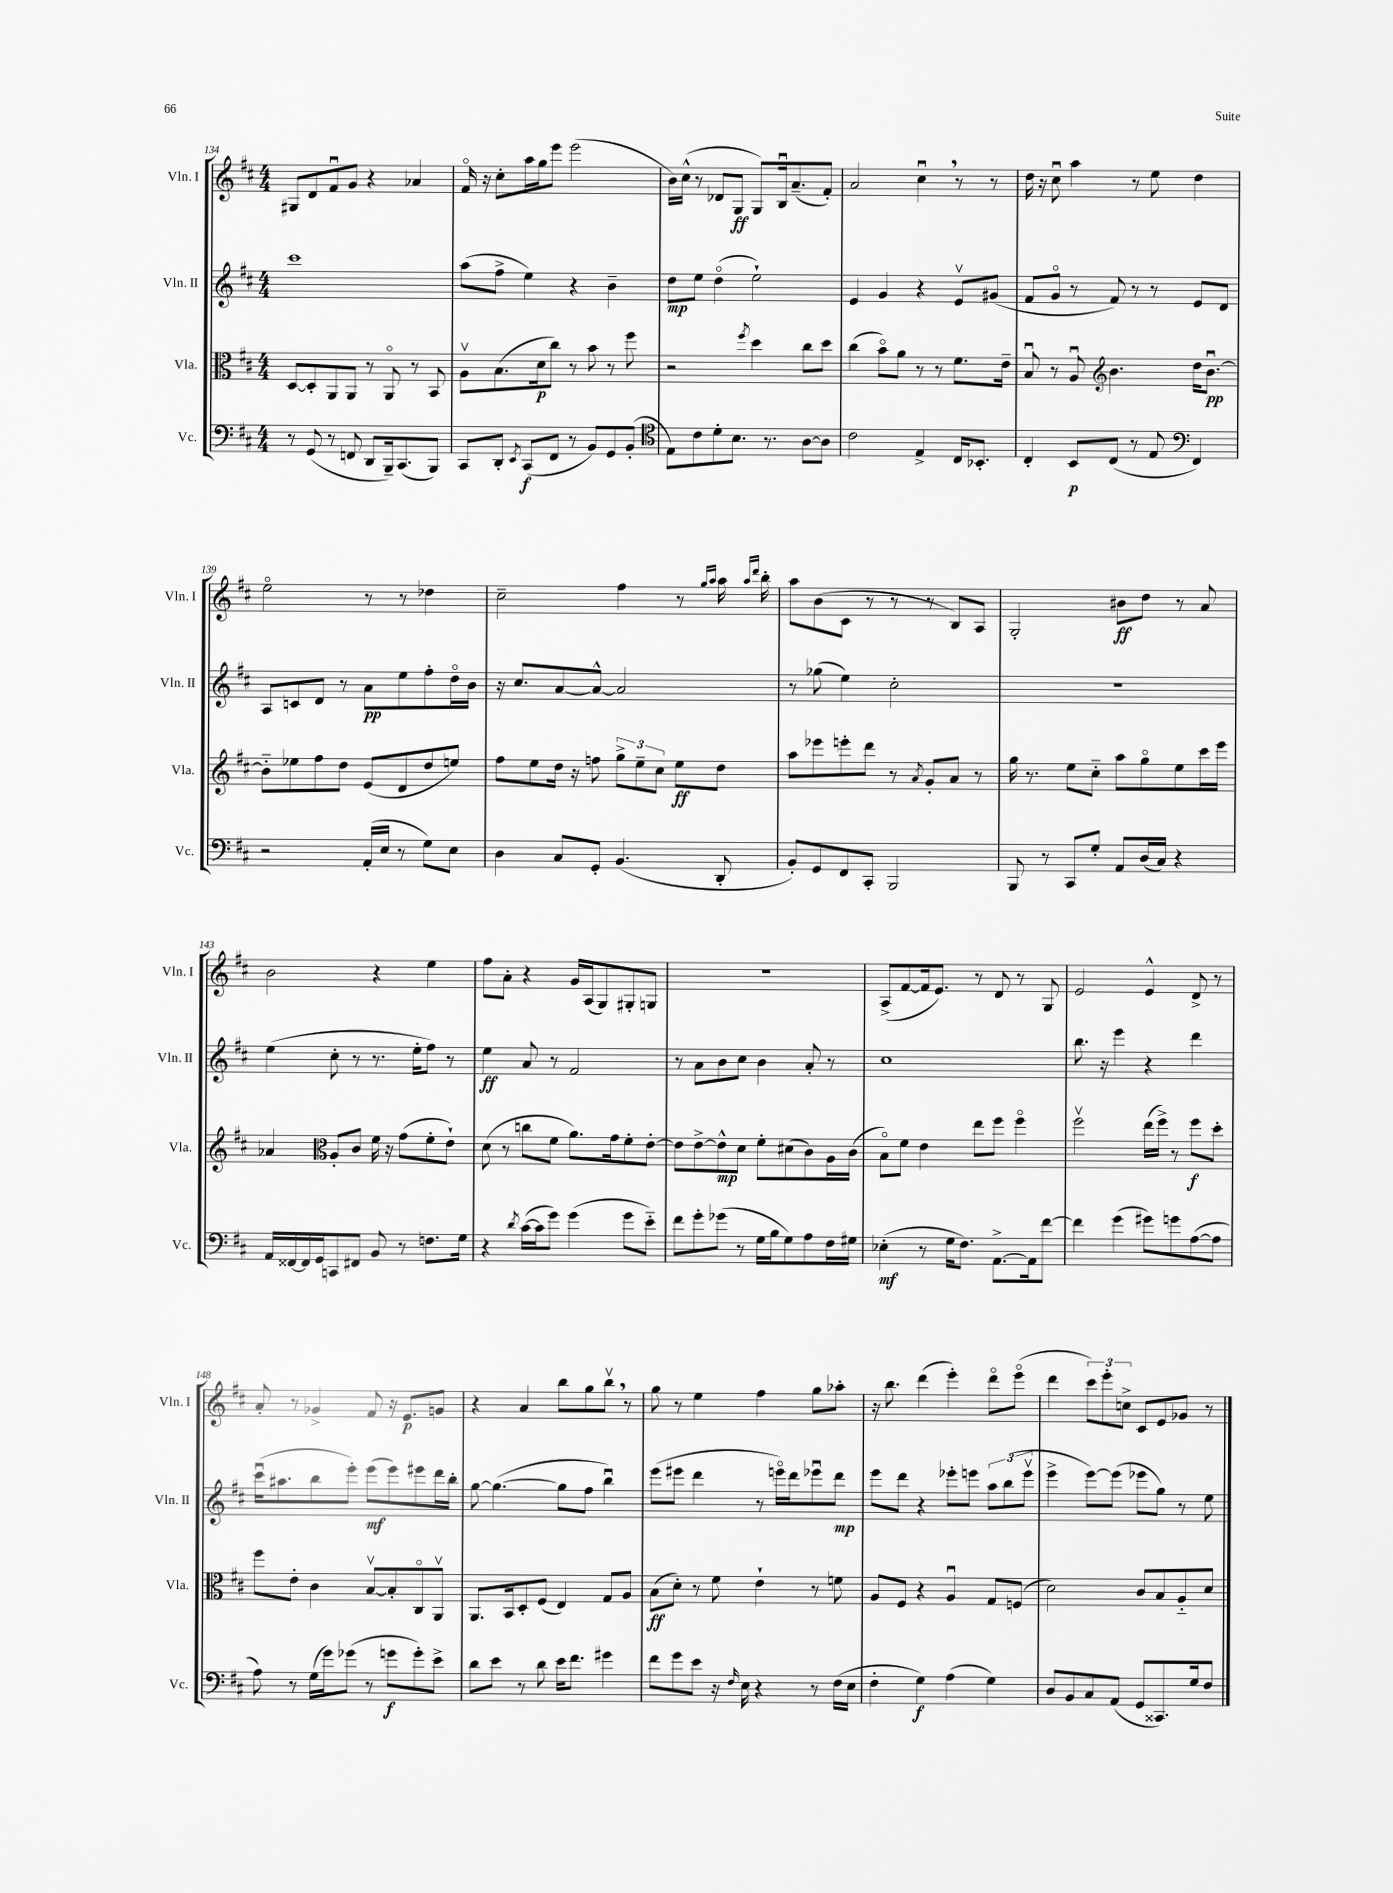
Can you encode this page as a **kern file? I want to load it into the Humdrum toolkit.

**kern	**dynam	**kern	**dynam	**kern	**dynam	**kern	**dynam
*part4	*part4	*part3	*part3	*part2	*part2	*part1	*part1
*staff4	*staff4	*staff3	*staff3	*staff2	*staff2	*staff1	*staff1
*I"Vc.	*	*I"Vla.	*	*I"Vln. II	*	*I"Vln. I	*
*I'Vc.	*	*I'Vla.	*	*I'Vln. II	*	*I'Vln. I	*
*clefF4	*	*clefC3	*	*clefG2	*	*clefG2	*
*k[f#c#]	*	*k[f#c#]	*	*k[f#c#]	*	*k[f#c#]	*
*M4/4	*	*M4/4	*	*M4/4	*	*M4/4	*
=134	=134	=134	=134	=134	=134	=134	=134
8r	.	[8D/L	.	1ccc#	.	8G#X/L	.
(8GG/	.	8D'/]	.	.	.	8d/	.
8r	.	8AA/	.	.	.	8f#u/	.
8FFn/	.	8AA/J	.	.	.	8g/J	.
8DD/L	.	8r	.	.	.	4r	.
16BBB~/k)	.	8AA/	.	.	.	.	.
(8.CC#/	.	.	.	.	.	.	.
.	.	8r	.	.	.	4a-X/	.
8BBB/J)	.	8BB/	.	.	.	.	.
=135	=135	=135	=135	=135	=135	=135	=135
8CC#/L	.	8Av\L	.	(8aa\L	.	16f#/	.
.	.	.	.	.	.	16r	.
8DD'/J	.	(8.B\	.	8ff#^\J	.	8cc#'\L	.
8qEE/	.	.	.	.	.	.	.
(8CC#/L	f	.	.	4ee\)	.	16aa\L	.
.	.	16d\k	p	.	.	16gg\J	.
8FF#/J	.	8cc#\J)	.	.	.	8eee\J	.
8r	.	8r	.	4r	.	(2eee\	.
8BB/L)	.	8b\	.	.	.	.	.
8GG/	.	8r	.	4b~\	.	.	.
(8BB'/J	.	8ff#\	.	.	.	.	.
=136	=136	=136	=136	=136	=136	=136	=136
*clefC4	*	*	*	*	*	*	*
8E\L)	.	2r	.	8dd\L	mp	16b\LL)	.
.	.	.	.	.	.	(16cc#^^\JJ	.
8c#\	.	.	.	8ee\J	.	8r	.
8d'\	.	.	.	(4dd\	.	8d-X/L	.
8.B\J	.	.	.	.	.	8G/J	ff
.	.	8qff#/	.	.	.	.	.
.	.	4dd\	.	2ee`\)	.	8G/L)	.
8.r	.	.	.	.	.	.	.
.	.	.	.	.	.	16Bu/k	.
.	.	.	.	.	.	(8.a~/	.
[8A\L	.	8cc#\L	.	.	.	.	.
8A\J]	.	8dd\J	.	.	.	8f#'/J)	.
=137	=137	=137	=137	=137	=137	=137	=137
2c#\	.	(4cc#\	.	4e/	.	2a/	.
.	.	8b\L)	.	4g/	.	.	.
.	.	8a\J	.	.	.	.	.
4E^/	.	8r	.	4r	.	4cc#u,\	.
.	.	8r	.	.	.	.	.
16C#/KL	.	8.f#\L	.	8ev/L	.	8r	.
8.BB-X'/J	.	.	.	.	.	.	.
.	.	.	.	(8g#X/J	.	8r	.
.	.	16e~\Jk	.	.	.	.	.
=138	=138	=138	=138	=138	=138	=138	=138
4C#'/	.	8Bu/	.	8f#/L	.	16dd\	.
.	.	.	.	.	.	16r	.
.	.	8r	.	8g/J	.	8cc#u\	.
8BB/L	p	8Au/	.	8r	.	4aa\	.
*	*	*clefG2	*	*	*	*	*
(8C#/J	.	4.b\	.	8f#/)	.	.	.
8r	.	.	.	8r	.	8r	.
8E/	.	.	.	8r	.	8ee\	.
*clefF4	*	*	*	*	*	*	*
4FF#/)	.	16dd\KL	.	8e/L	.	4dd\	.
.	.	[8.bu\J	pp	.	.	.	.
.	.	.	.	8d/J	.	.	.
!!LO:LB:g=z
=139	=139	=139	=139	=139	=139	=139	=139
2r	.	8b\L]	.	8A/L	.	2ee\	.
.	.	8ee-X\	.	8cn/	.	.	.
.	.	8ff#\	.	8d/J	.	.	.
.	.	8dd\J	.	8r	.	.	.
(16AA'/LL	.	(8e/L	.	8a\L	pp	8r	.
16E/JJ	.	.	.	.	.	.	.
8r	.	8d/	.	8ee\	.	8r	.
8G\L)	.	8dd/	.	8ff#'\	.	4dd-X\	.
8E\J	.	8een/J)	.	16dd\L	.	.	.
.	.	.	.	16b\JJ	.	.	.
=140	=140	=140	=140	=140	=140	=140	=140
4D\	.	8ff#\L	.	16r	.	2cc#~\	.
.	.	.	.	8.cc#/L	.	.	.
.	.	8ee\	.	.	.	.	.
8C#/L	.	16dd\Jk	.	[8a/	.	.	.
.	.	16r	.	.	.	.	.
8GG'/J	.	8ffn\	.	8a^^/J_	.	.	.
(4.BB/	.	12gg^\L	.	2a/]	.	4ff#\	.
.	.	12ee~\	.	.	.	.	.
.	.	12cc#\J	.	.	.	.	.
.	.	8ee\L	ff	.	.	8r	.
.	.	.	.	.	.	16qqgg/LL	.
.	.	.	.	.	.	16qqaa/JJ	.
8DD'/	.	8dd\J	.	.	.	16aa\	.
.	.	.	.	.	.	16qqaa/LL	.
.	.	.	.	.	.	16qqddd/JJ	.
.	.	.	.	.	.	16bb'\	.
=141	=141	=141	=141	=141	=141	=141	=141
8BB'/L)	.	8aa\L	.	8r	.	8aa\L	.
8GG/	.	8eee-X\	.	(8gg-X\	.	(8b\	.
8FF#/	.	8eeen'\	.	4ee\)	.	8c#\J	.
8CC#'/J	.	8ddd\J	.	.	.	8r	.
2BBB/	.	8r	.	2cc#'\	.	8r	.
.	.	8qa/	.	.	.	.	.
.	.	8g'/L	.	.	.	8r	.
.	.	8a/J	.	.	.	8B/L)	.
.	.	8r	.	.	.	8A/J	.
=142	=142	=142	=142	=142	=142	=142	=142
8BBB/	.	16gg\	.	1r	.	2G'/	.
.	.	8.r	.	.	.	.	.
8r	.	.	.	.	.	.	.
8CC#/L	.	8ee\L	.	.	.	.	.
8G'/J	.	8cc#\J	.	.	.	.	.
8AA/L	.	8aa\L	.	.	.	8b#X\L	ff
(16D/L	.	8gg\	.	.	.	8dd\J	.
16C#/JJ)	.	.	.	.	.	.	.
4r	.	8ee\	.	.	.	8r	.
.	.	16ccc#\L	.	.	.	8a/	.
.	.	16eee\JJ	.	.	.	.	.
!!LO:LB:g=z
=143	=143	=143	=143	=143	=143	=143	=143
16AA/LL	.	4a-X/	.	(4ee\	.	2b\	.
[16FF##X/	.	.	.	.	.	.	.
16FF##/]	.	.	.	.	.	.	.
16GG/J	.	.	.	.	.	.	.
*	*	*clefC3	*	*	*	*	*
8CCn/	.	8A'/L	.	8cc#'\	.	.	.
8FF#X/J	.	8c#/J	.	8r	.	.	.
8BB/	.	16f#\	.	8.r	.	4r	.
.	.	16r	.	.	.	.	.
8r	.	(8g\L	.	.	.	.	.
.	.	.	.	16ee'\KL	.	.	.
8.Fn\L	.	8f#'\	.	8ff#\J)	.	4ee\	.
.	.	8e`\J)	.	8r	.	.	.
16G\Jk	.	.	.	.	.	.	.
=144	=144	=144	=144	=144	=144	=144	=144
4r	.	(8d\	.	4ee\	ff	8ff#\L	.
.	.	8r	.	.	.	8a'\J	.
8qd/	.	.	.	.	.	.	.
([16c#\LL	.	8ccn\L	.	8a/	.	4r	.
16c#\J]	.	.	.	.	.	.	.
8g\J)	.	8f#\J	.	8r	.	.	.
(4g\	.	8.a\L)	.	2f#/	.	16g/LL	.
.	.	.	.	.	.	(16A/J	.
.	.	.	.	.	.	8G/)	.
.	.	16g\k	.	.	.	.	.
8g\L	.	8f#'\	.	.	.	8G#X'/	.
8e\J)	.	[8e'\J	.	.	.	8Gn/J	.
=145	=145	=145	=145	=145	=145	=145	=145
8f#\L	.	8e\L]	.	8r	.	1r	.
8g'\	.	[8e^\	.	8a\L	.	.	.
(8g-X\J	.	8e^^\]	mp	8b\	.	.	.
8r	.	8d\J	.	8cc#\J	.	.	.
16G\LL	.	8f#'\L	.	4b\	.	.	.
16B\J	.	.	.	.	.	.	.
8G\)	.	(8d#X\	.	.	.	.	.
8A\	.	8c#\)	.	8a'/	.	.	.
16F#\L	.	16A\L	.	8r	.	.	.
16G#X\JJ	.	(16c#\JJ	.	.	.	.	.
=146	=146	=146	=146	=146	=146	=146	=146
(4E-X'\	mf	8B\L)	.	1cc#	.	(8A^/L	.
.	.	8f#\J	.	.	.	[8f#/	.
8r	.	4e\	.	.	.	16f#/k]	.
.	.	.	.	.	.	8.e/J)	.
16G\KL	.	.	.	.	.	.	.
8.F#\J)	.	.	.	.	.	.	.
.	.	8ee\L	.	.	.	8r	.
[8.AA^\L	.	8ff#\J	.	.	.	8d/	.
.	.	4ff#\	.	.	.	8r	.
16AA\k]	.	.	.	.	.	.	.
[8f#\J	.	.	.	.	.	8G/	.
=147	=147	=147	=147	=147	=147	=147	=147
4f#\]	.	2ff#v\	.	8.bb\	.	2e/	.
.	.	.	.	16r	.	.	.
(4g\	.	.	.	4eee\	.	.	.
8g#X\L)	.	(16ee\LL	.	4r	.	4e^^/	.
.	.	16ff#^\JJ)	.	.	.	.	.
8gn\	.	8r	.	.	.	.	.
([8A\	.	8ff#\L	f	4ddd\	.	8d^/	.
8A\J]	.	8dd'\J	.	.	.	8r	.
!!LO:LB:g=z
=148	=148	=148	=148	=148	=148	=148	=148
8A\)	.	8ff#\L	.	(16ccc#u\KL	.	8a'/	.
.	.	.	.	8.aa#X\	.	.	.
8r	.	8e'\J	.	.	.	8r	.
(16G\LL	.	4c#\	.	8bb\	.	4g-X^/	.
16g\J)	.	.	.	.	.	.	.
(8g-X\J	.	.	.	8eee'\J)	.	.	.
8r	.	[8Bv/L	.	(8eee\L	mf	8f#/	.
8gn\L	f	8B'/]	.	8eee\)	.	16r	.
.	.	.	.	.	.	8.e/L	p
8g'\)	.	8C#/	.	8eee#X\	.	.	.
8e^\J	.	8AAv/J	.	16ddd\L	.	8gn/J	.
.	.	.	.	16bb'\JJ	.	.	.
=149	=149	=149	=149	=149	=149	=149	=149
8d\L	.	8.AA/L	.	[8gg\	.	4r	.
8e\J	.	.	.	(4.gg\_	.	.	.
.	.	16BB/k	.	.	.	.	.
8r	.	8D'/	.	.	.	4a/	.
8d\	.	(8F#/J	.	.	.	.	.
16e\KL	.	4E/)	.	8gg\L]	.	8bb\L	.
8.f#\J	.	.	.	.	.	.	.
.	.	.	.	8ff#\J	.	8gg\	.
4g#X\	.	8G/L	.	4bbu\)	.	8bbv,\J	.
.	.	8A/J	.	.	.	8r	.
=150	=150	=150	=150	=150	=150	=150	=150
8f#\L	.	(8B\L	ff	(8eee\L	.	8gg\	.
8g\	.	8d'\J)	.	8eee#X\J	.	8r	.
8e\J	.	8r	.	4ddd\	.	4ee\	.
16r	.	8f#\	.	.	.	.	.
16qqF#/	.	.	.	.	.	.	.
16E\	.	.	.	.	.	.	.
4r	.	4e`\	.	8r	.	4ff#\	.
.	.	.	.	16eeen\LL)	.	.	.
.	.	.	.	16ddd\J	.	.	.
8r	.	8r	.	8eee-Xu\	.	8gg\L	.
(16F#\LL	.	8fn\	.	8ddd\J	mp	8aa-X'\J	.
16E\JJ	.	.	.	.	.	.	.
=151	=151	=151	=151	=151	=151	=151	=151
4F#'\	.	8A/L	.	8eee\L	.	16r	.
.	.	.	.	.	.	8.bb\	.
.	.	8F#/J	.	8ddd\J	.	.	.
4G\)	f	4r	.	4r	.	(4ddd\	.
(4A\	.	4Au/	.	8eee-X'\L	.	4eee'\)	.
.	.	.	.	8eeen\J	.	.	.
4G\)	.	8G/L	.	12aa\L	.	8ddd\L	.
.	.	.	.	(12bb\	.	.	.
.	.	(8Fn/J	.	.	.	(8eee\J	.
.	.	.	.	12eeev\J	.	.	.
=152	=152	=152	=152	=152	=152	=152	=152
8D/L	.	2d\)	.	4eee^\	.	4ddd\	.
8BB/	.	.	.	.	.	.	.
8C#/	.	.	.	[8eee\L)	.	12ccc#\L)	.
.	.	.	.	.	.	12eee'\	.
(8AA/J	.	.	.	(8eee\J]	.	.	.
.	.	.	.	.	.	12ccn^\J	.
8GG/L	.	8c#/L	.	8eee-X\L	.	8c#/L	.
8.CC##X/)	.	8B/	.	8gg\J)	.	8e/	.
.	.	8A/	.	8r	.	8g-X/J	.
16G/k	.	.	.	.	.	.	.
8F#/J	.	8d/J	.	8ee\	.	8r	.
==	==	==	==	==	==	==	==
*-	*-	*-	*-	*-	*-	*-	*-
